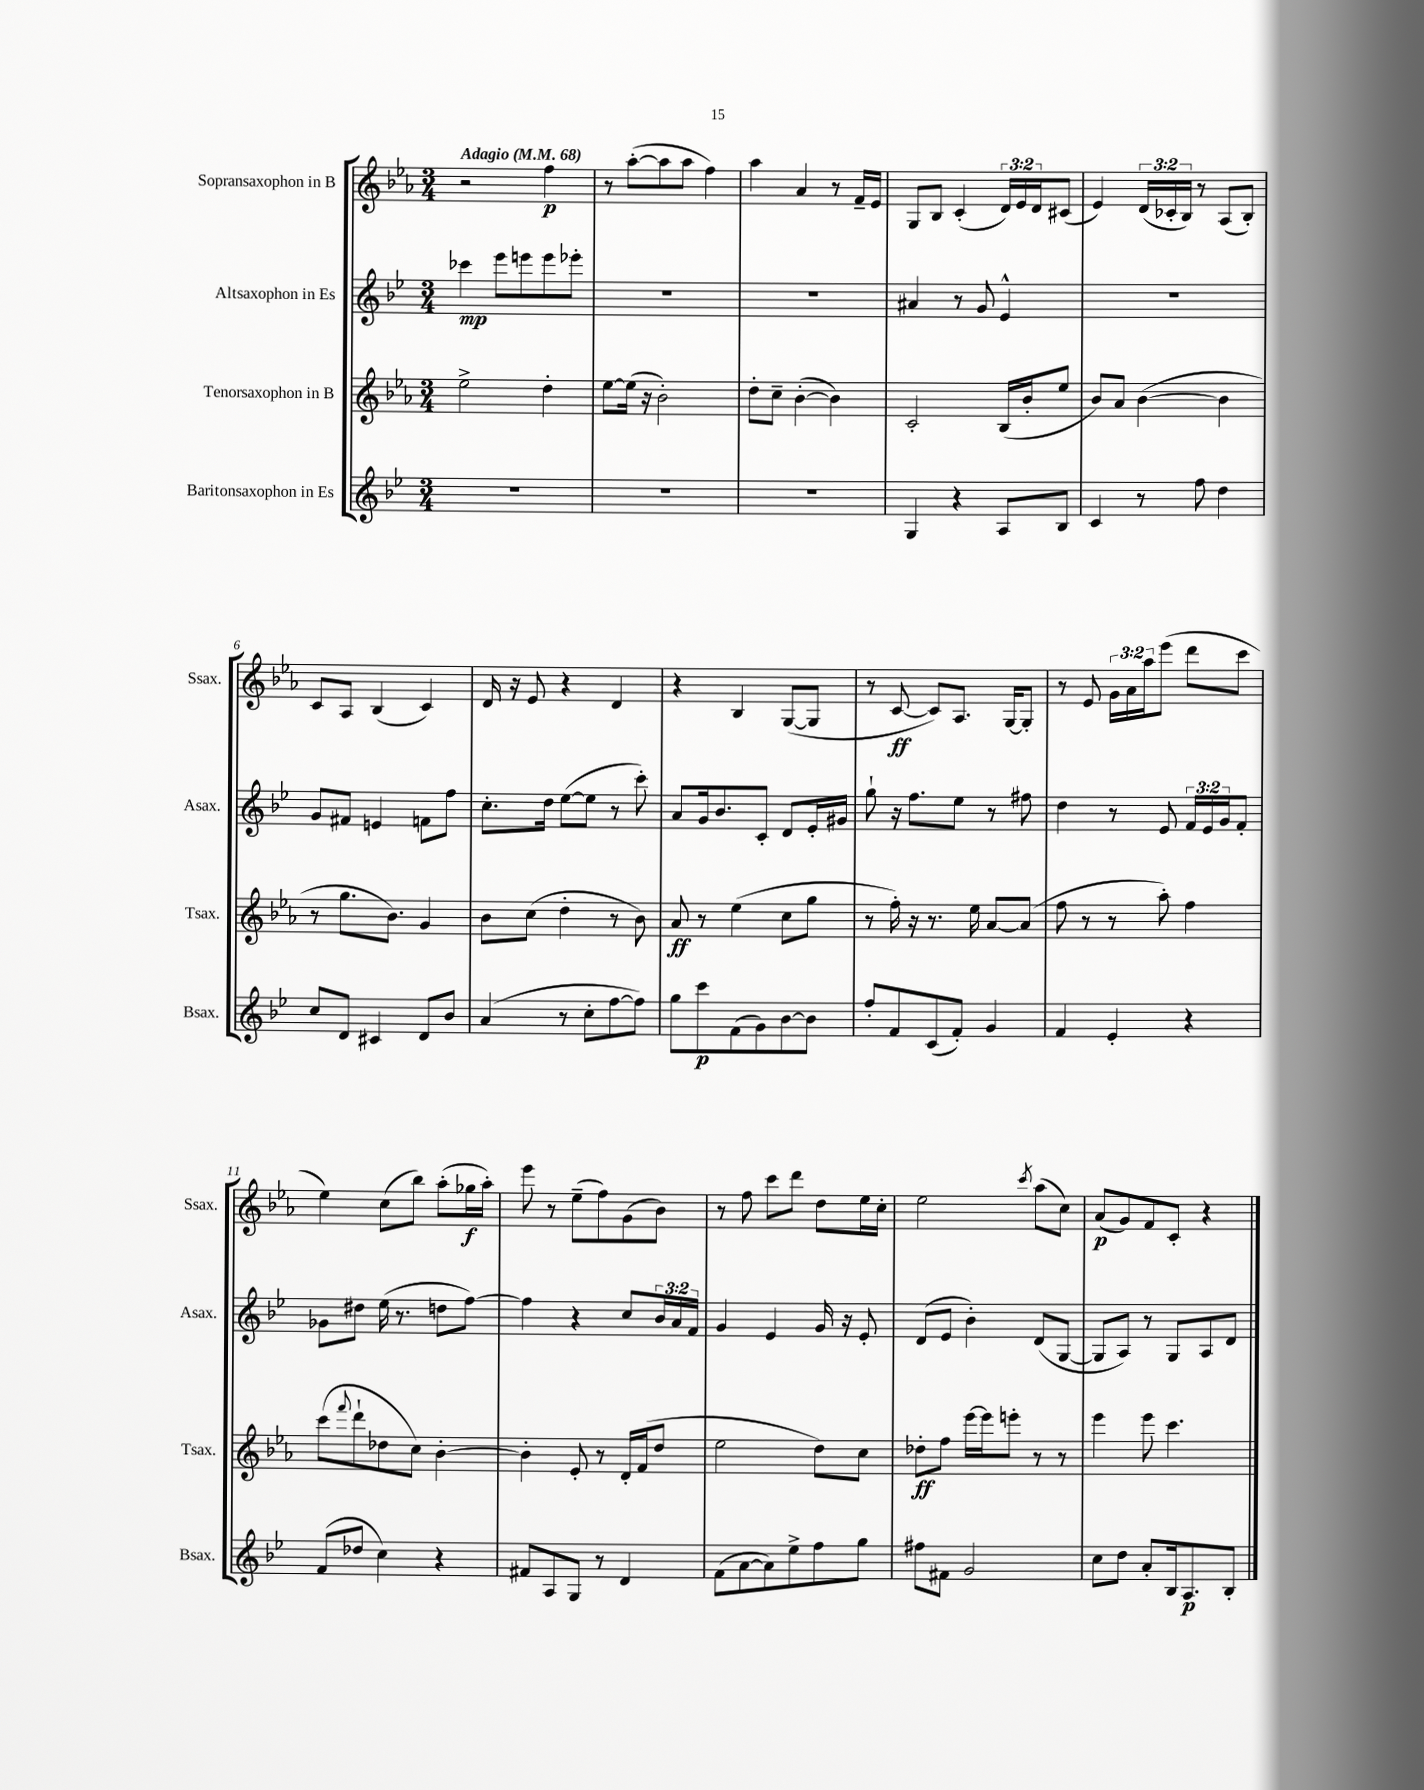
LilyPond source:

<<
\new StaffGroup <<
\new Staff = "s0" \with { instrumentName = "Sopransaxophon in B" shortInstrumentName = "Ssax." } {
    \clef treble \key ees \major \numericTimeSignature \time 3/4 \override Staff.TupletNumber.text = #tuplet-number::calc-fraction-text \tempo "Adagio" 4 = 68
    r2 f''4\p |
    r8 aes''8~-.( aes''8 aes''8 f''4) |
    aes''4 aes'4 r8 f'16-- ees'16 |
    g8 bes8 c'4-.( \tuplet 3/2 { d'16) ees'16 d'16 } cis'8( |
    ees'4) \tuplet 3/2 { d'16( ces'16-. bes16) } r8 aes8( bes8-.) |
    c'8 aes8 bes4( c'4) |
    d'16 r16 ees'8 r4 d'4 |
    r4 bes4 g8~( g8 |
    r8 c'8~\ff c'8) aes8. g16~ g8-. |
    r8 ees'8 \tuplet 3/2 { g'16 aes'16 aes''16 } ees'''8( d'''8 c'''8 |
    ees''4) c''8( bes''8) aes''8-.( ges''16\f aes''16-.) |
    ees'''8 r8 ees''8--( f''8) g'8( bes'8) |
    r8 f''8 c'''8 d'''8 d''8 ees''16 c''16-. |
    ees''2 \acciaccatura { c'''8 } aes''8( c''8) |
    aes'8\p( g'8) f'8 c'8-. r4 \bar "|." |
}
\new Staff = "s1" \with { instrumentName = "Altsaxophon in Es" shortInstrumentName = "Asax." } {
    \clef treble \key bes \major \numericTimeSignature \time 3/4 \override Staff.TupletNumber.text = #tuplet-number::calc-fraction-text
    ces'''4\mp ees'''8 e'''8 e'''8 ees'''8-. |
    R2. |
    R2. |
    ais'4 r8 g'8 ees'4-^ |
    R2. |
    g'8 fis'8 e'4 f'8 f''8 |
    c''8.-. d''16 ees''8~( ees''8 r8 c'''8-.) |
    a'8 g'16 bes'8. c'8-. d'8 ees'16-. gis'16 |
    g''8-! r16 f''8. ees''8 r8 fis''8 |
    d''4 r8 ees'8 \tuplet 3/2 { f'16 ees'16 g'16 } f'8-. |
    ges'8 dis''8 ees''16( r8. d''8 f''8~) |
    f''4 r4 c''8 \tuplet 3/2 { bes'16 a'16 f'16 } |
    g'4 ees'4 g'16 r16 ees'8-. |
    d'8( ees'8 bes'4-.) d'8( g8~ |
    g8 a8) r8 g8 a8 d'8 \bar "|." |
}
\new Staff = "s2" \with { instrumentName = "Tenorsaxophon in B" shortInstrumentName = "Tsax." } {
    \clef treble \key ees \major \numericTimeSignature \time 3/4
    ees''2-> d''4-. |
    ees''8~ ees''16( r16 bes'2-.) |
    d''8-. c''8-- bes'4~-.( bes'4) |
    c'2-. bes16( bes'16-. ees''8 |
    bes'8) aes'8 bes'4~( bes'4 |
    r8 g''8. bes'8.) g'4 |
    bes'8 c''8( d''4-. r8 bes'8) |
    aes'8\ff r8 ees''4( c''8 g''8 |
    r8 f''16-.) r16 r8. ees''16 aes'8~ aes'8( |
    f''8 r8 r8 aes''8-.) f''4 |
    c'''8( \appoggiatura { f'''8 } d'''8-! des''8 c''8) bes'4~-. |
    bes'4-. ees'8-. r8 d'16-. f'16( d''8 |
    ees''2 d''8) c''8 |
    des''8-.\ff f''8 ees'''16~ ees'''16 e'''8-. r8 r8 |
    ees'''4 ees'''8 c'''4. \bar "|." |
}
\new Staff = "s3" \with { instrumentName = "Baritonsaxophon in Es" shortInstrumentName = "Bsax." } {
    \clef treble \key bes \major \numericTimeSignature \time 3/4
    R2. |
    R2. |
    R2. |
    g4 r4 a8 bes8 |
    c'4 r8 f''8 d''4 |
    c''8 d'8 cis'4 d'8 bes'8 |
    a'4( r8 c''8-. f''8~ f''8) |
    g''8 c'''8\p f'8( g'8) bes'8~ bes'8 |
    f''8-. f'8 c'8( f'8-.) g'4 |
    f'4 ees'4-. r4 |
    f'8( des''8 c''4) r4 |
    fis'8 a8 g8 r8 d'4 |
    f'8( a'8~ a'8) ees''8-> f''8 g''8 |
    fis''8 fis'8 g'2 |
    c''8 d''8 a'8-. bes16 a8.\p bes8-. \bar "|." |
}
>>
>>
